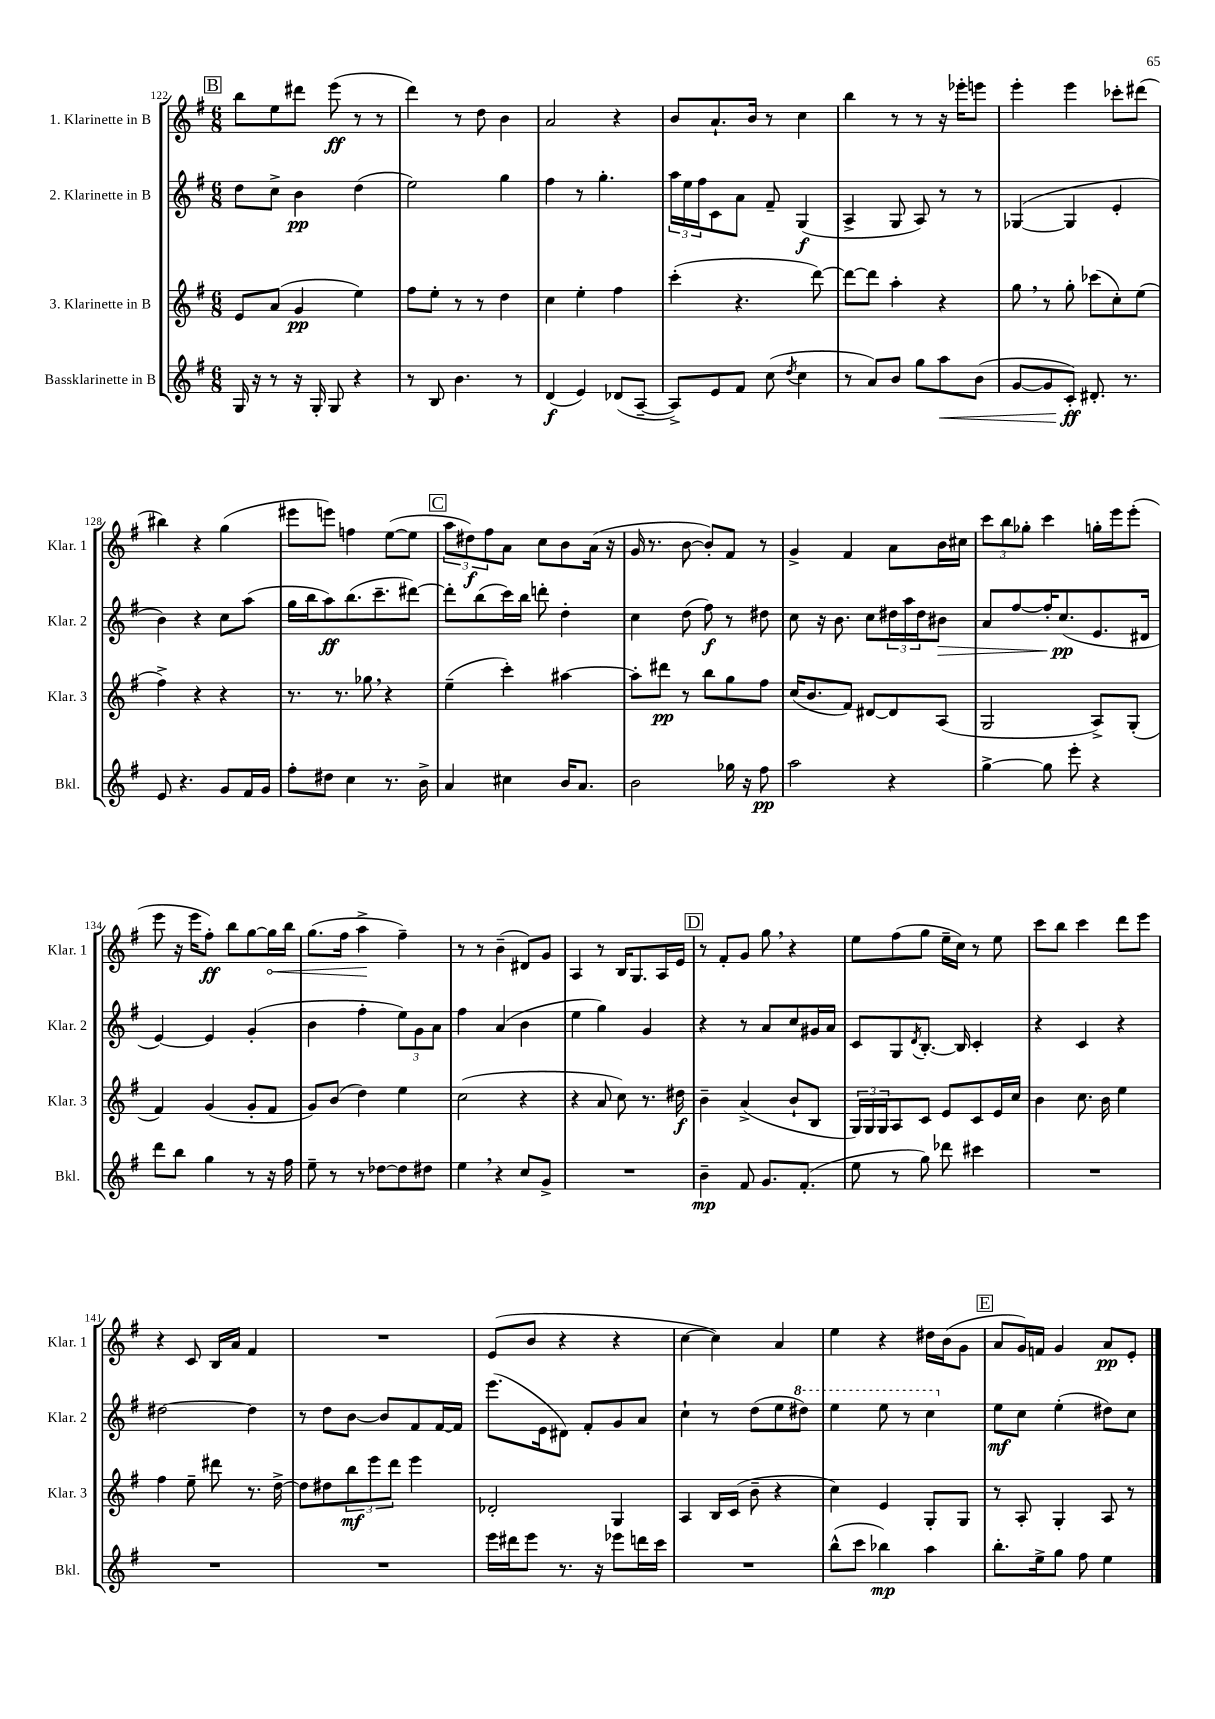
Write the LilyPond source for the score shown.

<<
\new StaffGroup <<
\new Staff = "s0" \with { instrumentName = "1. Klarinette in B" shortInstrumentName = "Klar. 1" } {
    \clef treble \key g \major \numericTimeSignature \time 6/8
    \mark \markup { \box "B" } b''8 e''8 dis'''8 e'''8\ff( r8 r8 |
    d'''4) r8 d''8 b'4 |
    a'2 r4 |
    b'8 a'8.-! b'16 r8 c''4 |
    b''4 r8 r8 r16 ees'''16-. e'''8 |
    e'''4-. e'''4 ces'''8-. dis'''8( |
    bis''4) r4 g''4( |
    eis'''8 e'''8) f''4 e''8~( e''8 |
    \mark \markup { \box "C" } \tuplet 3/2 { a''8 dis''8\f) fis''8 } a'8 c''8 b'8 a'16( r16 |
    g'16 r8. b'8~ b'8-.) fis'8 r8 |
    g'4-> fis'4 a'8 b'16 cis''16 |
    \tuplet 3/2 { c'''8 b''8 ges''8-. } c'''4 g''16-. e'''16 e'''8-.( |
    e'''8 r16 e'''16 fis''8-.\ff) b''8 g''8~ \once \override Hairpin.circled-tip = ##t g''16\< b''16 |
    g''8.( fis''16 a''4->\! fis''4--) |
    r8 r8 b'4--( dis'8) g'8 |
    a4 r8 b16 g8. a16 e'16 |
    \mark \markup { \box "D" } r8 fis'8-. g'8 g''8 \breathe r4 |
    e''8 fis''8( g''8 e''16-- c''16) r8 e''8 |
    c'''8 b''8 c'''4 d'''8 e'''8 |
    r4 c'8 b16 a'16 fis'4 |
    R2. |
    e'8( b'8 r4 r4 |
    c''4~ c''4) a'4 |
    e''4 r4 dis''16 b'16( g'8 |
    \mark \markup { \box "E" } a'8 g'16) f'16 g'4 a'8\pp e'8-. \bar "|." |
}
\new Staff = "s1" \with { instrumentName = "2. Klarinette in B" shortInstrumentName = "Klar. 2" } {
    \clef treble \key g \major \numericTimeSignature \time 6/8
    \mark \markup { \box "B" } d''8 c''8-> b'4\pp d''4( |
    e''2) g''4 |
    fis''4 r8 g''4.-. |
    \tuplet 3/2 { a''16 e''16 fis''16 } c'8 a'8 fis'8-- g4\f( |
    a4-> g8 a8) r8 r8 |
    ges4~( ges4 e'4-. |
    b'4) r4 c''8 a''8( |
    g''16 b''16 a''8\ff) b''8.( c'''8.-- dis'''8~) |
    \mark \markup { \box "C" } dis'''8-. b''8( c'''16) b''16 d'''8-. d''4-. |
    c''4 d''8( fis''8\f) r8 dis''8 |
    c''8 r16 b'8. c''8 \tuplet 3/2 { dis''16 a''16 dis''16 } bis'8\> |
    a'8 fis''8~ fis''16-. c''8.\pp\!( e'8. dis'16 |
    e'4~) e'4 g'4-.( |
    b'4 fis''4-. \tuplet 3/2 { e''8) g'8 a'8 } |
    fis''4 a'4( b'4 |
    e''4 g''4) g'4 |
    \mark \markup { \box "D" } r4 r8 a'8 c''8 gis'16 a'16 |
    c'8 g8 \acciaccatura { d'8 } b8.~-. b16 c'4-. |
    r4 c'4 r4 |
    dis''2~ dis''4 |
    r8 d''8 b'8~ b'8 fis'8 fis'16~ fis'16 |
    e'''8.( e'16 dis'8) fis'8-. g'8 a'8 |
    c''4-! r8 d''8( e''8 \ottava #1 dis'''8) |
    e'''4 e'''8 r8 c'''4 \ottava #0 |
    \mark \markup { \box "E" } e''8\mf c''8 e''4-.( dis''8) c''8 \bar "|." |
}
\new Staff = "s2" \with { instrumentName = "3. Klarinette in B" shortInstrumentName = "Klar. 3" } {
    \clef treble \key g \major \numericTimeSignature \time 6/8
    \mark \markup { \box "B" } e'8 a'8( g'4\pp e''4) |
    fis''8 e''8-. r8 r8 d''4 |
    c''4 e''4-. fis''4 |
    c'''4-.( r4. d'''8~) |
    d'''8~ d'''8 a''4-. r4 |
    g''8 \breathe r8 g''8-. ces'''8( c''8-.) e''8( |
    fis''4->) r4 r4 |
    r8. r8. ges''8 \breathe r4 |
    \mark \markup { \box "C" } e''4--( c'''4-.) ais''4~ |
    ais''8-. dis'''8\pp r8 b''8 g''8 fis''8 |
    c''16( b'8. fis'8) dis'8~ dis'8 a8( |
    g2 a8->) g8-.( |
    fis'4) g'4( g'8-. fis'8 |
    g'8) b'8( d''4) e''4 |
    c''2( r4 |
    r4 a'8 c''8) r8. dis''16\f |
    \mark \markup { \box "D" } b'4-- a'4->( b'8-! b8 |
    \tuplet 3/2 { g16) g16 g16 } a8 c'8 e'8 c'8 e'16 c''16 |
    b'4 c''8. b'16 e''4 |
    fis''4 e''8-- dis'''8 r8. d''16~-> |
    d''8 dis''8 \tuplet 3/2 { b''8\mf e'''8 d'''8 } e'''4 |
    des'2-. g4 |
    a4 b16 c'16( b'8-- r4 |
    c''4) e'4 g8-. g8 |
    \mark \markup { \box "E" } r8 a8-. g4-. a8 r8 \bar "|." |
}
\new Staff = "s3" \with { instrumentName = "Bassklarinette in B" shortInstrumentName = "Bkl." } {
    \clef treble \key g \major \numericTimeSignature \time 6/8
    \mark \markup { \box "B" } g16 r16 r8 r16 g16-. g8 r4 |
    r8 b8 b'4. r8 |
    d'4\f( e'4) des'8( a8~-- |
    a8->) e'8 fis'8 c''8( \acciaccatura { d''8 } c''4 |
    r8 a'8) b'8 g''8 a''8\< b'8( |
    g'8~ g'8 c'8-.\ff\!) dis'8.-. r8. |
    e'8 r4. g'8 fis'16 g'16 |
    fis''8-. dis''8 c''4 r8. b'16-> |
    \mark \markup { \box "C" } a'4 cis''4 b'16 a'8. |
    b'2 ges''16 r16 fis''8\pp |
    a''2 r4 |
    g''4~-> g''8 e'''8-. r4 |
    d'''8 b''8 g''4 r8 r16 fis''16 |
    e''8-- r8 r8 des''8~ des''8 dis''8 |
    e''4 \breathe r4 c''8 g'8-> |
    R2. |
    \mark \markup { \box "D" } b'4--\mp fis'8 g'8. fis'8.-.( |
    e''8 r8 g''8) des'''8 cis'''4 |
    R2. |
    R2. |
    R2. |
    e'''16 dis'''16 e'''8 r8. r16 ees'''8 d'''16 c'''16 |
    R2. |
    b''8-^( c'''8 bes''4\mp) a''4 |
    \mark \markup { \box "E" } b''8.-. e''16-> g''8 fis''8 e''4 \bar "|." |
}
>>
>>
\layout { \context { \Score currentBarNumber = #122 } }
